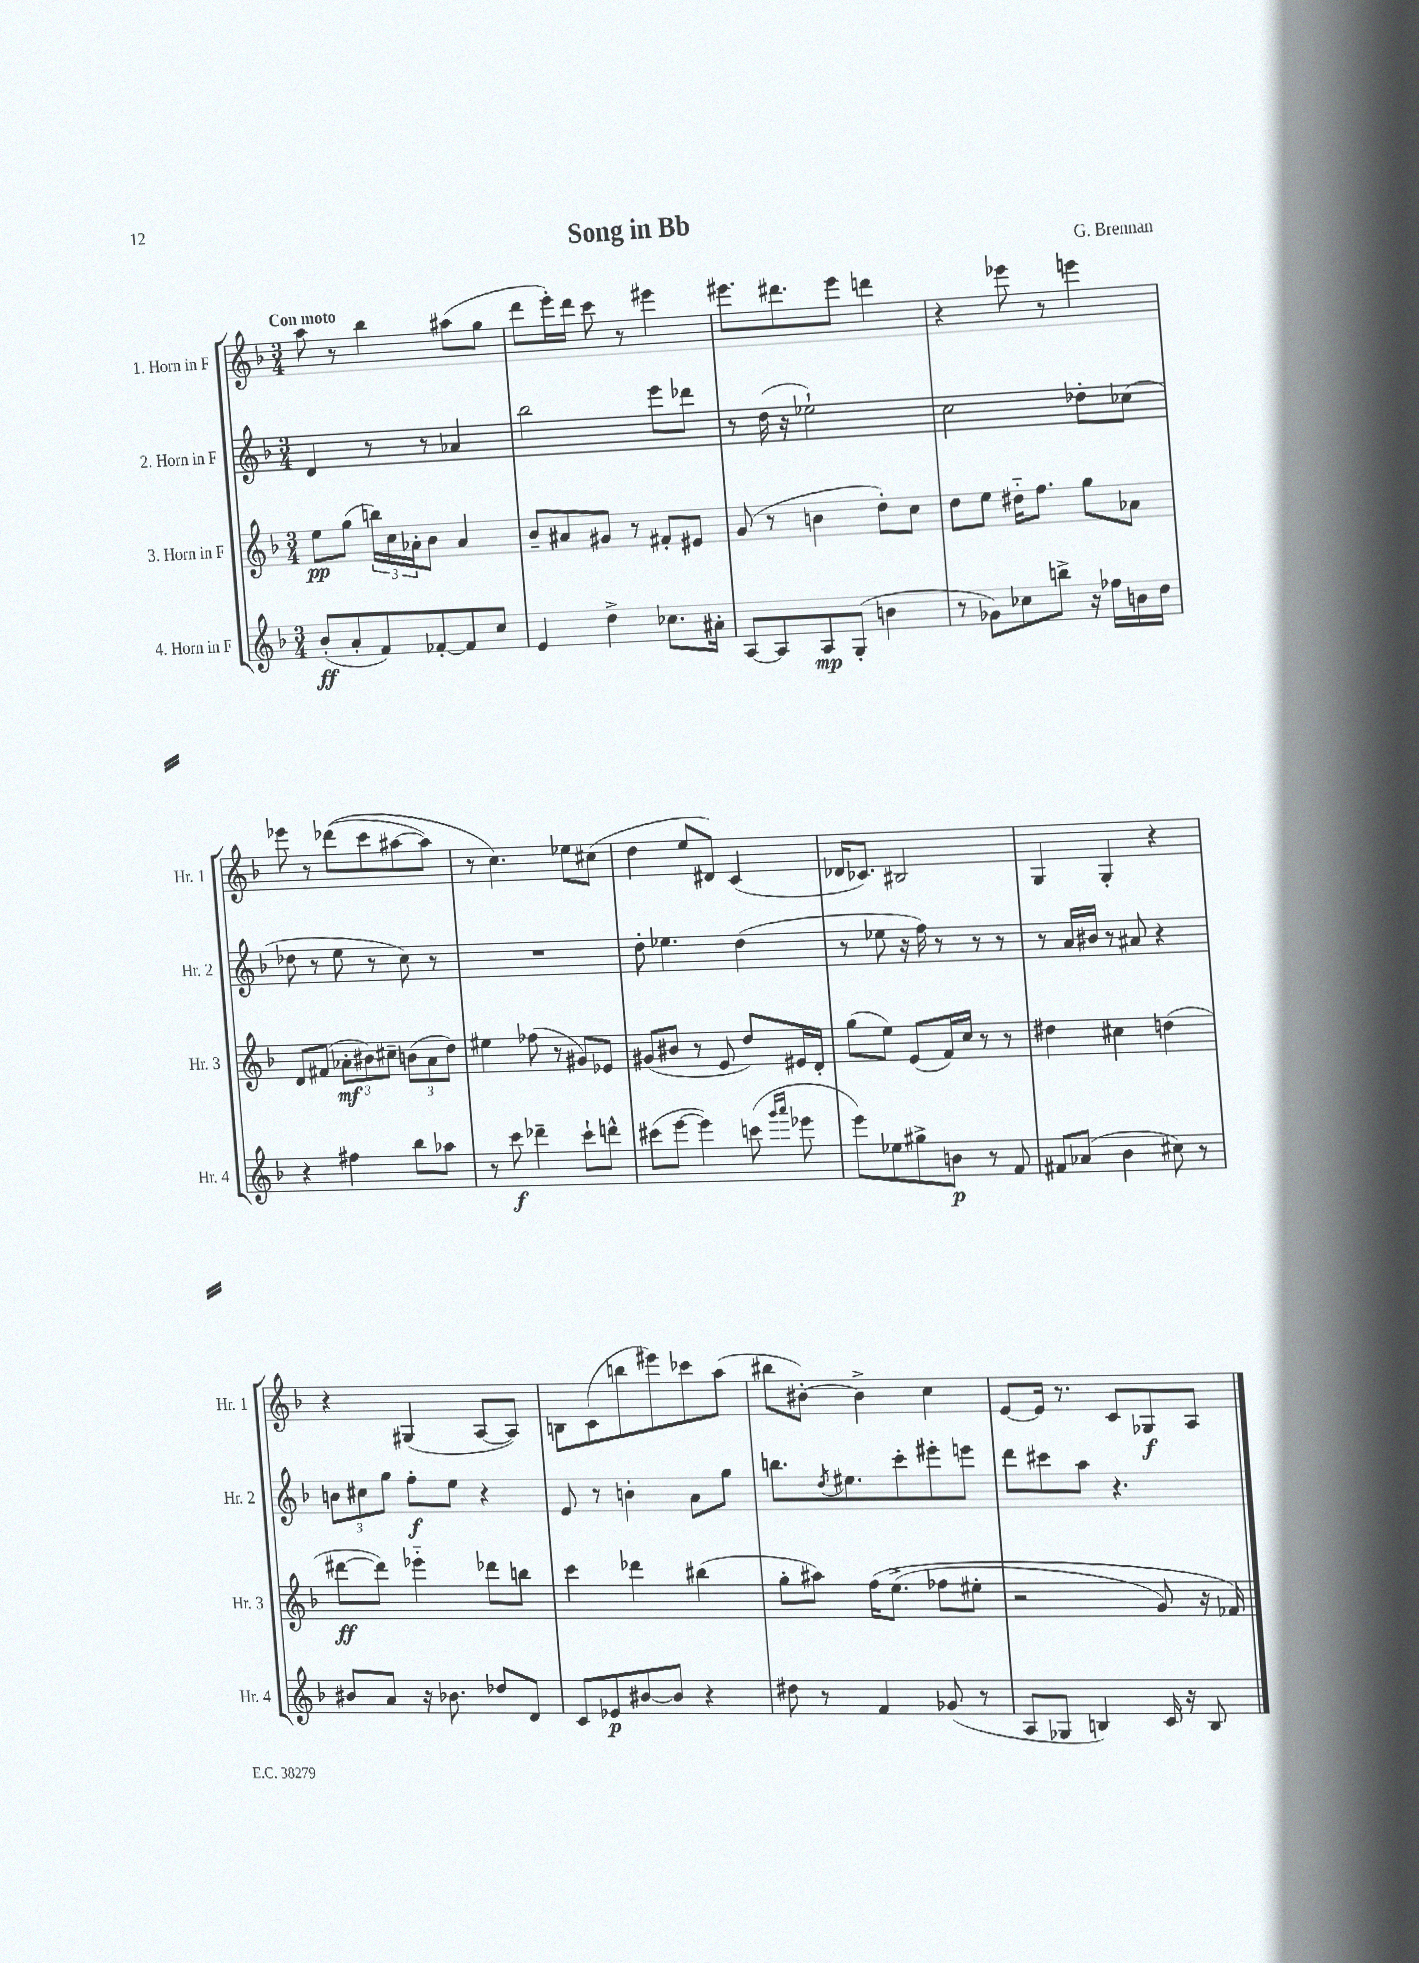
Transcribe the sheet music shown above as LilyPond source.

\header { title = "Song in Bb" composer = "G. Brennan" }
<<
\new StaffGroup <<
\new Staff = "s0" \with { instrumentName = "1. Horn in F" shortInstrumentName = "Hr. 1" } {
    \clef treble \key f \major \numericTimeSignature \time 3/4 \tempo "Con moto"
    a''8 r8 bes''4 ais''8( g''8 |
    d'''8 e'''16-.) d'''16 c'''8 r8 eis'''4 |
    eis'''8. dis'''8. eis'''8 d'''4 |
    r4 ees'''8 r8 e'''4 |
    ees'''8 r8 des'''8(\( c'''8 ais''8~ ais''8) |
    r8 c''4.\) ees''8 cis''8( |
    d''4 e''8 dis'8) c'4( |
    des'16 ces'8.) bis2 |
    g4 g4-. r4 |
    r4 gis4( a8~ a8) |
    b8 c'8( b''8 eis'''8) ces'''8 a''8( |
    bis''8 bis'8~-.) bis'4-> c''4 |
    e'8~ e'16 r8. c'8 ges8\f a8 \bar "|." |
}
\new Staff = "s1" \with { instrumentName = "2. Horn in F" shortInstrumentName = "Hr. 2" } {
    \clef treble \key f \major \numericTimeSignature \time 3/4
    d'4 r8 r8 aes'4 |
    bes''2 e'''8 des'''8 |
    r8 d''16( r16 ees''2-!) |
    c''2 des''8-. ces''8( |
    des''8 r8 e''8 r8 c''8) r8 |
    R2. |
    d''8-. ees''4. d''4( |
    r8 ees''8 r16 f''16) r8 r8 r8 |
    r8 a'16 bis'16 r8 ais'8 r4 |
    \tuplet 3/2 { b'8 cis''8 g''8 } f''8-.\f e''8 r4 |
    e'8 r8 b'4-. a'8 g''8 |
    b''8. \acciaccatura { d''8 } eis''8. c'''8-. eis'''8-. e'''8 |
    d'''8 cis'''8 a''8 r4. \bar "|." |
}
\new Staff = "s2" \with { instrumentName = "3. Horn in F" shortInstrumentName = "Hr. 3" } {
    \clef treble \key f \major \numericTimeSignature \time 3/4
    e''8\pp g''8( \tuplet 3/2 { b''16) c''16 aes'16-. } bes'8 aes'4 |
    bes'8-- ais'8 gis'8 r8 fis'8-. eis'8 |
    g'8( r8 b'4 d''8-.) c''8 |
    d''8 e''8 dis''16-_ f''8. g''8 aes'8 |
    d'8 fis'8( \tuplet 3/2 { aes'8-.\mf bis'8) cis''8-- } \tuplet 3/2 { b'8( aes'8 d''8) } |
    eis''4 fes''8( r8 gis'8) ees'8 |
    gis'8( bis'8 r8 e'8 d''8) eis'16 d'16-. |
    g''8( e''8) e'8( f'16) c''16 r8 r8 |
    dis''4 cis''4 d''4( |
    dis'''8~\ff dis'''8) ees'''4-_ des'''8 b''8 |
    c'''4 des'''4 bis''4( |
    g''8-. ais''8) f''16\( e''8.->( fes''8 eis''8-. |
    r2 g'8) r16 fes'16\) \bar "|." |
}
\new Staff = "s3" \with { instrumentName = "4. Horn in F" shortInstrumentName = "Hr. 4" } {
    \clef treble \key f \major \numericTimeSignature \time 3/4
    bes'8-.\ff( a'8-. f'8) fes'8~-. fes'8 c''8 |
    e'4 d''4-> ces''8. ais'16-. |
    a8~ a8 a8\mp g8-.( b'4 |
    r8 ges'8) ces''8 b''8-> r16 fes''16 b'16 d''16 |
    r4 fis''4 bes''8 aes''8 |
    r8 c'''8\f des'''4-- c'''8-! d'''8-^ |
    cis'''8( e'''8~ e'''4) c'''8( \grace { g'''16 a'''16 } ees'''8 |
    e'''8) ees''8 gis''8-> b'8\p r8 f'8 |
    fis'8 aes'8( bes'4 cis''8) r8 |
    bis'8 a'8 r16 bes'8. des''8 d'8 |
    c'8 ees'8\p bis'8~ bis'8 r4 |
    dis''8 r8 f'4 ges'8( r8 |
    a8 ges8 b4) c'16 r16 b8 \bar "|." |
}
>>
>>
\layout { \context { \Score \remove "Bar_number_engraver" } }
